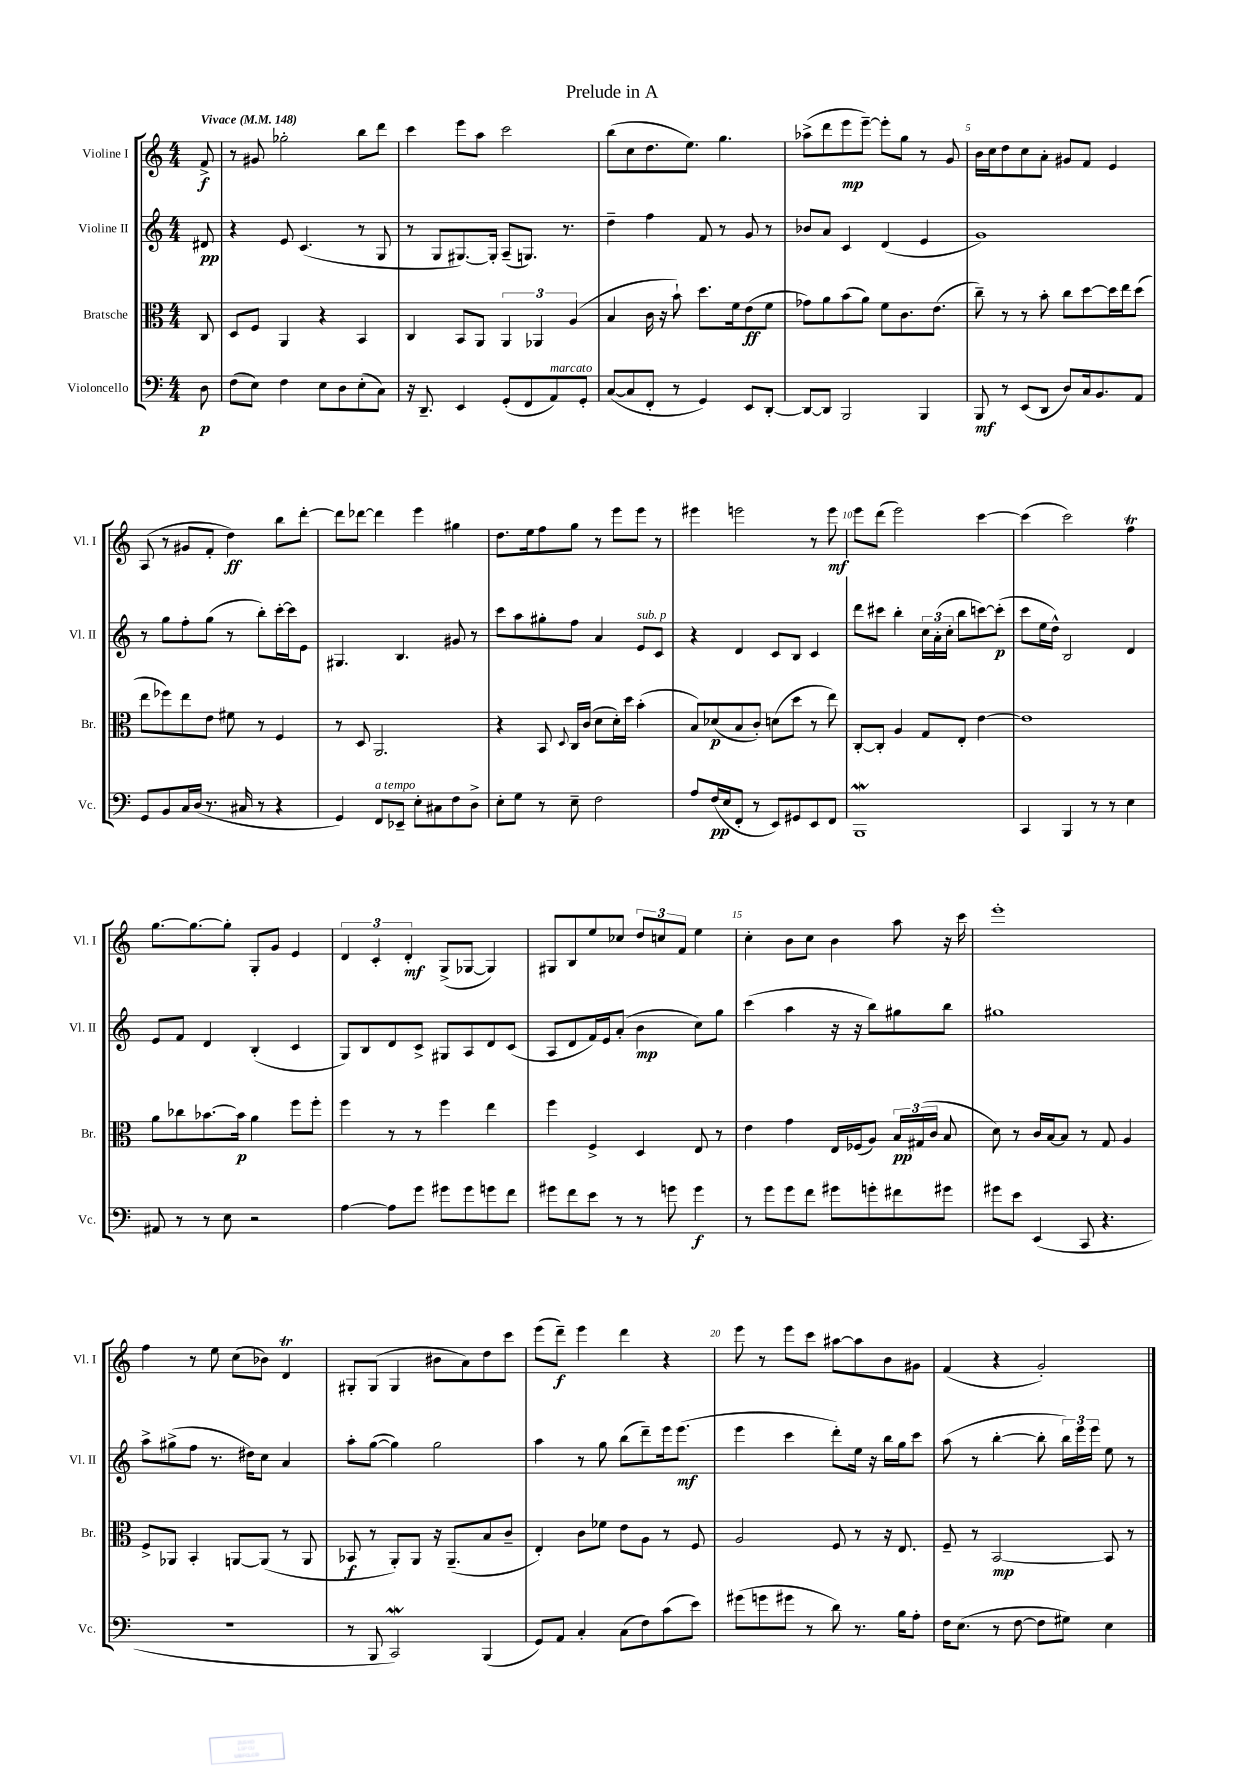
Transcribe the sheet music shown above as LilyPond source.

\header { title = "Prelude in A" }
<<
\new StaffGroup <<
\new Staff = "s0" \with { instrumentName = "Violine I" shortInstrumentName = "Vl. I" } {
    \clef treble \key c \major \numericTimeSignature \time 4/4 \partial 8 \tempo "Vivace" 4 = 148
    \autoBeamOff f'8->\f |
    r8 gis'8 ges''2-. b''8[ d'''8] |
    c'''4 e'''8[ a''8] c'''2 |
    b''8[( c''8 d''8. e''8.]) g''4. |
    aes''8[->( d'''8 e'''8\mp e'''8]~--) e'''8[-. g''8] r8 g'8 |
    b'16[ c''16 d''8 c''8 a'8]-. gis'8[ f'8] e'4 |
    a8( r8 gis'8[ f'8]-. d''4\ff) b''8[ d'''8]~-. |
    d'''8[ des'''8]~ des'''4 e'''4 gis''4 |
    d''8.[ e''16 f''8 g''8] r8 e'''8[ e'''8] r8 |
    eis'''4 e'''2 r8 e'''8\mf |
    e'''8[ d'''8]( e'''2) c'''4~ |
    c'''4( c'''2) f''4\trill |
    g''8.[~ g''8.~ g''8]-. g8[-. g'8] e'4 |
    \tuplet 3/2 { d'4 c'4-. d'4-.\mf } g8[->( ges8]~ ges4) |
    gis8[ b8 e''8 ces''8] \tuplet 3/2 { d''8[ c''8 f'8] } e''4 |
    c''4-. b'8[ c''8] b'4 a''8 r16 c'''16 |
    e'''1-. |
    f''4 r8 e''8 c''8[( bes'8]) d'4\trill |
    gis8[-. gis8]( gis4 bis'8[ a'8) d''8 c'''8] |
    e'''8[( d'''8]--\f) e'''4 d'''4 r4 |
    e'''8 r8 e'''8[ c'''8] ais''8[~ ais''8 b'8 gis'8] |
    f'4( r4 g'2-.) \bar "|." |
}
\new Staff = "s1" \with { instrumentName = "Violine II" shortInstrumentName = "Vl. II" } {
    \clef treble \key c \major \numericTimeSignature \time 4/4 \partial 8
    \autoBeamOff dis'8\pp |
    r4 e'8 c'4.( r8 g8 |
    r8 g8[ gis8.~) gis16]-. a8[--( g8.]) r8. |
    d''4-- f''4 f'8 r8 g'8 r8 |
    bes'8[ a'8] c'4 d'4( e'4 |
    g'1) |
    r8 g''8[ f''8-. g''8]( r8 b''8[-.) c'''16~-. c'''16 e'8] |
    gis4. b4. gis'8 r8 |
    c'''8[ a''8 gis''8-. f''8] a'4 e'8[^\markup { \italic "sub. p" } c'8] |
    r4 d'4 c'8[ b8] c'4 |
    d'''8[ cis'''8] b''4-. \tuplet 3/2 { c''16[ a'16-.( c''16]-. } b''8[ c'''8~) c'''8]-.\p( |
    c'''8[ e''16 d''16]-^) b2 d'4 |
    e'8[ f'8] d'4 b4-.( c'4 |
    g8[) b8 d'8 c'8]-> gis8[ a8 d'8 c'8]( |
    a8[ d'8 f'16) e'16 a'8]-.( b'4\mp c''8[) g''8] |
    c'''4( a''4 r16 r16 b''8[) gis''8 b''8] |
    gis''1 |
    a''8[-> gis''8->( f''8] r8. dis''16[) c''8] a'4 |
    a''8[-. g''8]~( g''4) g''2 |
    a''4 r8 g''8 b''8[( d'''8--) e'''16 e'''8.]\mf( |
    e'''4 c'''4 d'''8[-.) e''16] r16 b''16[ g''16 c'''8] |
    a''8( r8 b''4~-. b''8-. \tuplet 3/2 { b''16[) e'''16 e'''16] } e''8 r8 \bar "|." |
}
\new Staff = "s2" \with { instrumentName = "Bratsche" shortInstrumentName = "Br." } {
    \clef alto \key c \major \numericTimeSignature \time 4/4 \partial 8
    \autoBeamOff c8 |
    d8[ f8] a,4 r4 b,4 |
    c4 b,8[ a,8] \tuplet 3/2 { a,4 aes,4 a4( } |
    b4 c'16 r16 b'8-!) d''8.[ f'16 e'8\ff( f'8] |
    ges'8[) a'8 b'8( a'8]) f'8[ c'8. e'8.]( |
    c''8--) r8 r8 b'8-. c''8[ d''8~ d''16 e''16 d''8]( |
    e''8[ fes''8) e''8 e'8] fis'8 r8 f4 |
    r8 d8 a,2. |
    r4 b,8 \appoggiatura { d8 } c16[ c'16]( d'8[ d'16-.) d''16] b'4-.( |
    b8[) des'8\p( b8 c'8]-.) d'8[( d''8] r8 e''8) |
    c8[~-. c8]-. a4 g8[ e8]-. e'4~ |
    e'1 |
    a'8[ ces''8 bes'8.~ bes'16]\p a'4 f''8[ f''8]-. |
    f''4 r8 r8 f''4 e''4 |
    f''4 f4-> d4 e8 r8 |
    e'4 g'4 e16[ fes16( a8]) \tuplet 3/2 { b16[\pp gis16( c'16] } b8 |
    d'8) r8 c'16[ b16~ b8] r8 g8 a4 |
    f8[-> aes,8] b,4-. a,8[~ a,8]( r8 a,8 |
    bes,8\f r8 a,8[-.) a,8] r16 a,8.[--( b8 c'8]-- |
    e4-.) c'8[ fes'8] e'8[ a8] r8 f8 |
    a2 f8 r8 r16 e8. |
    f8-- r8 b,2~\mp b,8 r8 \bar "|." |
}
\new Staff = "s3" \with { instrumentName = "Violoncello" shortInstrumentName = "Vc." } {
    \clef bass \key c \major \numericTimeSignature \time 4/4 \partial 8
    \autoBeamOff d8\p |
    f8[( e8]) f4 e8[ d8 e8-.( c8]) |
    r16 d,8.-- e,4 g,8[-.( f,8 a,8^\markup { \italic "marcato" }) g,8]-. |
    c8[~( c8 f,8]-. r8 g,4) e,8[ d,8]~-. |
    d,8[~ d,8] b,,2 b,,4 |
    b,,8\mf r8 e,8[( d,8] d8[) c16 b,8. a,8] |
    g,8[ b,8 c16 d16]( r8. cis16 r8 r4 |
    g,4) f,8[^\markup { \italic "a tempo" } ees,8]-- e8[-. cis8 f8 d8]-> |
    e8[-. g8] r8 e8-- f2 |
    a8[ f16\pp( e16 f,8]-. r8 e,8[) gis,8 e,8 f,8] |
    b,,1\mordent |
    c,4 b,,4 r8 r8 e4 |
    ais,8 r8 r8 e8 r2 |
    a4~ a8[ g'8] gis'8[ gis'8 g'8 f'8] |
    gis'8[ f'8 e'8] r8 r8 g'8 g'4\f |
    r8 g'8[ g'8 f'8] gis'8[ g'8-. fis'8 gis'8] |
    gis'8[ e'8] e,4( c,8 r4. |
    R1 |
    r8 b,,8 c,2\mordent) b,,4( |
    g,8[) a,8] c4-. c8[( f8) c'8( e'8]) |
    gis'8[( g'8 gis'8] r8 d'8) r8. b16[ a8]-. |
    f16[ e8.]( r8 f8~ f8[ gis8]) e4 \bar "|." |
}
>>
>>
\layout { \context { \Score \override BarNumber.break-visibility = ##(#f #t #t) barNumberVisibility = #(every-nth-bar-number-visible 5) } }
